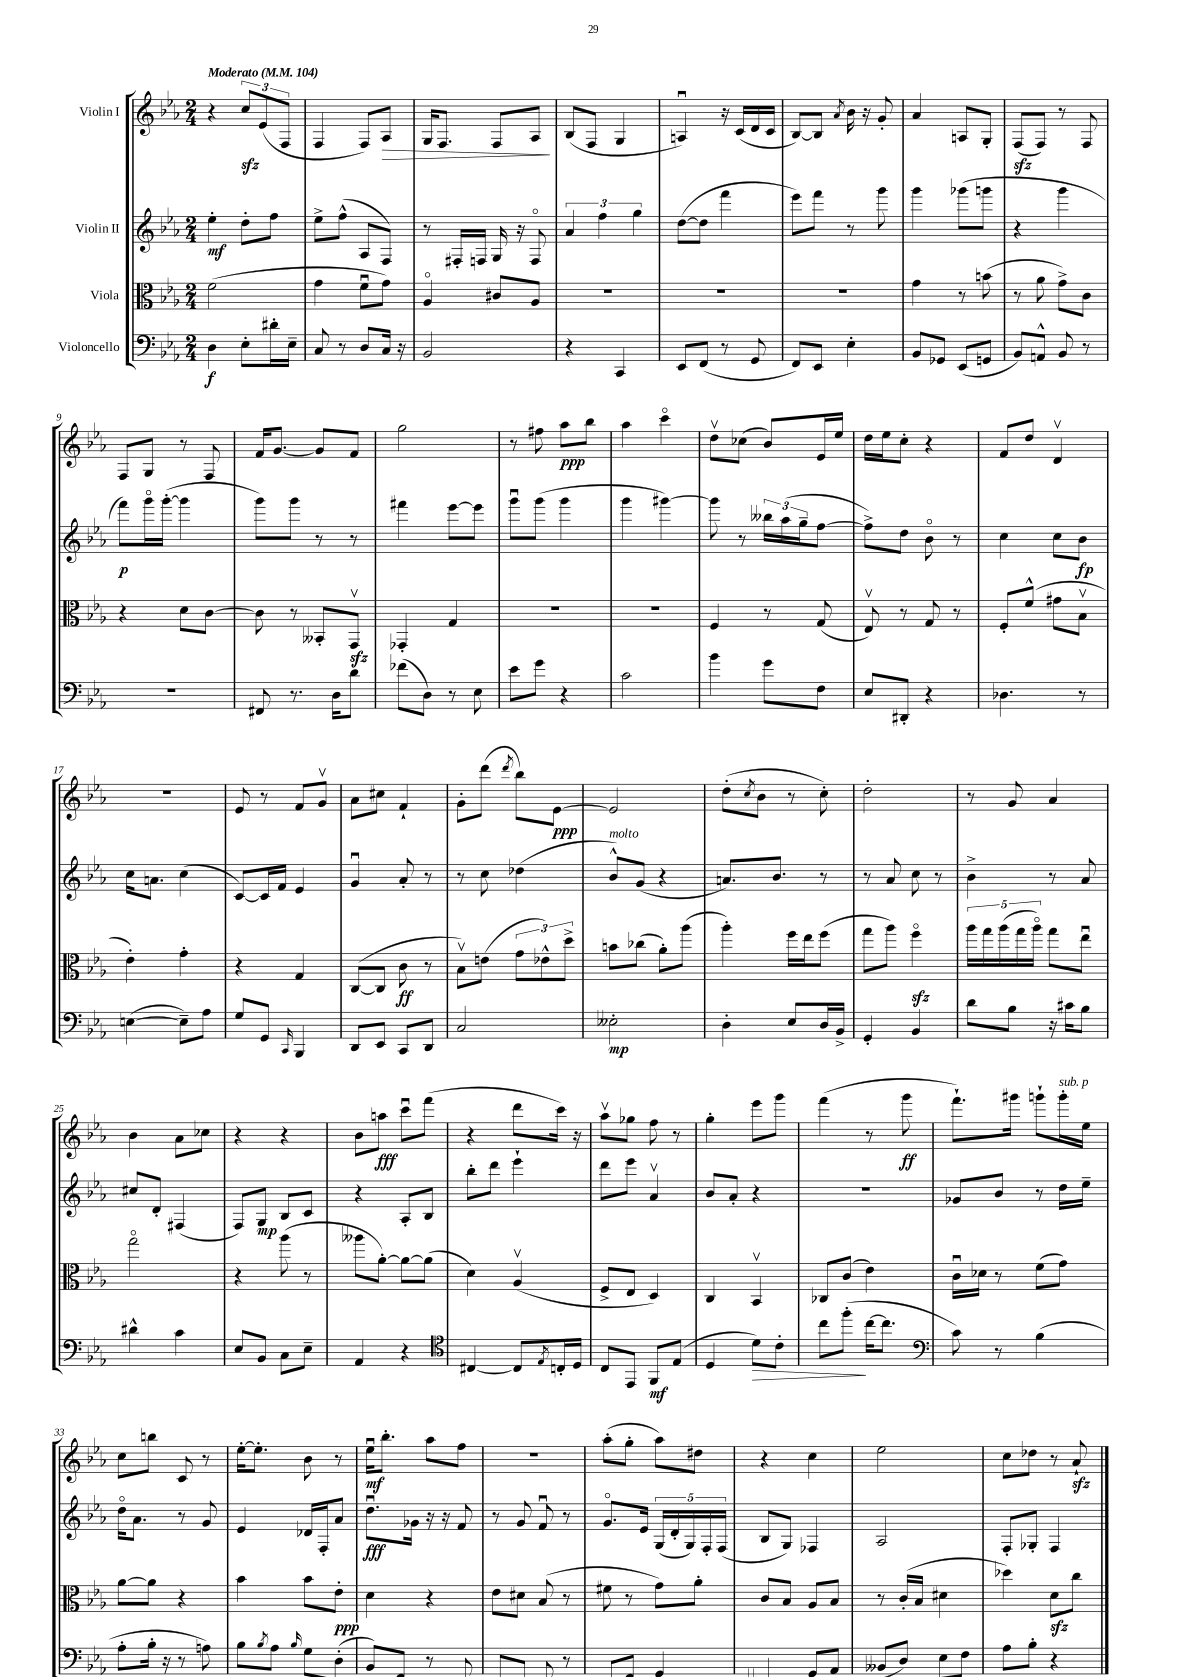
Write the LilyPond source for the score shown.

<<
\new StaffGroup <<
\new Staff = "s0" \with { instrumentName = "Violin I" } {
    \clef treble \key ees \major \numericTimeSignature \time 2/4 \tempo "Moderato" 4 = 104
    r4 \tuplet 3/2 { c''8\sfz ees'8( f8 } |
    f4 f8) aes8\> |
    g16 f8. f8 aes8\! |
    bes8( f8 g4 |
    a4\downbow) r16 c'16( d'16 c'16 |
    bes8~) bes8 \acciaccatura { aes'8 } bes'16 r16 g'8-. |
    aes'4 a8 g8-. |
    f8\sfz( f8) r8 f8 |
    f8 g8 r8 f8 |
    f'16 g'8.~ g'8 f'8 |
    g''2 |
    r8 fis''8 aes''8\ppp bes''8 |
    aes''4 c'''4\flageolet |
    d''8\upbow ces''8( bes'8) ees'16 ees''16 |
    d''16 ees''16 c''8-. r4 |
    f'8 d''8 d'4\upbow |
    R2 |
    ees'8 r8 f'8 g'8\upbow |
    aes'8 cis''8 f'4-! |
    g'8-. d'''8( \acciaccatura { d'''8 } bes''8) ees'8~\ppp |
    ees'2 |
    d''8-.( \acciaccatura { c''8 } bes'8 r8 c''8-.) |
    d''2-. |
    r8 g'8 aes'4 |
    bes'4 aes'8 ces''8 |
    r4 r4 |
    bes'8 a''8\fff c'''8\downbow f'''8( |
    r4 d'''8 c'''16) r16 |
    aes''8\upbow ges''8 f''8 r8 |
    g''4-. ees'''8 g'''8 |
    f'''4( r8 g'''8\ff |
    f'''8.-!) gis'''16 g'''8-! g'''16-.^\markup { \italic "sub. p" } ees''16 |
    c''8 b''8 c'8 r8 |
    ees''16~-. ees''8.-. bes'8 r8 |
    ees''16\downbow\mf bes''8.-. aes''8 f''8 |
    r2 |
    aes''8-.( g''8-. aes''8) dis''8 |
    r4 c''4 |
    ees''2 |
    c''8 des''8 r8 aes'8-!\sfz \bar "|." |
}
\new Staff = "s1" \with { instrumentName = "Violin II" } {
    \clef treble \key ees \major \numericTimeSignature \time 2/4
    ees''4-.\mf d''8-. f''8 |
    ees''8-> f''8-^( aes8 f8) |
    r8 fis16-. f16 g16 r16 f8\flageolet |
    \tuplet 3/2 { aes'4 f''4 g''4 } |
    d''8~( d''8 f'''4 |
    ees'''8) f'''8 r8 g'''8 |
    g'''4 ges'''8( g'''8 |
    r4 g'''4 |
    f'''8\p) g'''16\flageolet g'''16~-.( g'''4 |
    g'''8) g'''8 r8 r8 |
    fis'''4 ees'''8~ ees'''8 |
    g'''8\downbow g'''8( g'''4 |
    g'''4 gis'''4~) |
    gis'''8 r8 \tuplet 3/2 { beses''16 aes''16( g''16-- } f''8~ |
    f''8->) d''8 bes'8\flageolet r8 |
    c''4 c''8 bes'8\fp |
    c''16 a'8. c''4( |
    c'8~) c'16 f'16 ees'4 |
    g'4\downbow aes'8-. r8 |
    r8 c''8 des''4( |
    bes'8-^^\markup { \italic "molto" }) g'8( r4 |
    a'8.) bes'8. r8 |
    r8 aes'8 c''8 r8 |
    bes'4-> r8 aes'8 |
    cis''8 d'8-. fis4( |
    f8) g8\mp bes8 c'8 |
    r4 aes8-. bes8 |
    bes''8-. d'''8 ees'''4-! |
    d'''8 ees'''8 aes'4\upbow |
    bes'8 aes'8-. r4 |
    r2 |
    ges'8 bes'8 r8 d''16 ees''16-- |
    d''16\flageolet aes'8. r8 g'8 |
    ees'4 des'16 f16-. aes'8 |
    d''8.\downbow\fff ges'16 r16 r16 f'8 |
    r8 g'8 f'8\downbow r8 |
    g'8.\flageolet ees'16 \tuplet 5/4 { g16( d'16-. g16) f16-. f16( } |
    bes8 g8) fes4 |
    aes2 |
    f8-. ges8-. f4 \bar "|." |
}
\new Staff = "s2" \with { instrumentName = "Viola" } {
    \clef alto \key ees \major \numericTimeSignature \time 2/4
    f'2( |
    g'4 f'8\downbow g'8) |
    aes4\flageolet cis'8 aes8 |
    R2 |
    R2 |
    R2 |
    g'4 r8 b'8( |
    r8 aes'8 g'8->) c'8 |
    r4 d'8 c'8~ |
    c'8 r8 beses,8-. g,8\upbow\sfz |
    ges,4-. g4 |
    R2 |
    R2 |
    f4 r8 g8( |
    ees8\upbow) r8 g8 r8 |
    f8-. f'8-^( gis'8 bes8\upbow |
    ees'4-.) g'4-. |
    r4 g4 |
    c8~( c8 c'8\ff r8 |
    bes8\upbow) e'8( \tuplet 3/2 { g'8 ees'8-^) d''8-> } |
    b'8 ces''8( aes'8-.) aes''8( |
    aes''4-.) f''16 ees''16 f''8( |
    g''8 aes''8) f''4\flageolet\sfz |
    \tuplet 5/4 { aes''16 g''16 aes''16( g''16 aes''16\flageolet) } g''8 ees''8\downbow |
    g''2\flageolet |
    r4 aes''8( r8 |
    aeses''8 aes'8~-.) aes'8~ aes'8( |
    d'4) aes4\upbow( |
    f8-> ees8 d4) |
    c4 bes,4\upbow |
    ces8 c'8( ees'4) |
    c'16\downbow des'16 r8 f'8( g'8) |
    aes'8~ aes'8 r4 |
    bes'4 bes'8 ees'8-.\ppp |
    d'4 r4 |
    ees'8 dis'8 bes8( r8 |
    fis'8 r8 g'8) aes'8-. |
    c'8 bes8 aes8 bes8 |
    r8 c'16-.( bes16 dis'4 |
    des''4) d'8\sfz c''8 \bar "|." |
}
\new Staff = "s3" \with { instrumentName = "Violoncello" } {
    \clef bass \key ees \major \numericTimeSignature \time 2/4
    d4\f ees8-. dis'16-. ees16-- |
    c8 r8 d8 c16 r16 |
    bes,2 |
    r4 c,4 |
    ees,8 f,8( r8 g,8 |
    f,8) ees,8 ees4-. |
    bes,8 ges,8 ees,8( g,8 |
    bes,8) a,8-^ bes,8 r8 |
    R2 |
    fis,8 r8. d16 d'8 |
    fes'8( d8) r8 ees8 |
    ees'8 g'8 r4 |
    c'2 |
    bes'4 g'8 f8 |
    ees8 dis,8-. r4 |
    des4. r8 |
    e4~( e8--) aes8 |
    g8 g,8 \grace { c,16 } bes,,4 |
    d,8 ees,8 c,8 d,8 |
    c2 |
    eeses2-.\mp |
    d4-. ees8 d16 bes,16-> |
    g,4-. bes,4 |
    d'8 bes8 r16 cis'16 bes8 |
    dis'4-^ c'4 |
    ees8 bes,8 c8 ees8-- |
    aes,4 r4 |
    \clef tenor cis4~ cis8 \acciaccatura { ees8 } c16-. d16 |
    c8 ees,8 f,8\mf ees8( |
    d4 d'8\>) c'8-. |
    c''8 f''8-.\!( c''16~ c''8. |
    \clef bass c'8) r8 bes4( |
    aes8-. bes16-. r16 r8 a8) |
    bes8 \acciaccatura { bes8 } aes8 \grace { bes16 } g8 d8-.( |
    bes,8) f,8( r8 ees,8 |
    d,8 c,8) bes,,8 r8 |
    aes,,8\fff f,8 g,4-. |
    eeses,4 g,8 aes,8( |
    beses,8 d8) ees8 f8 |
    aes8 bes8-. r4 \bar "|." |
}
>>
>>
